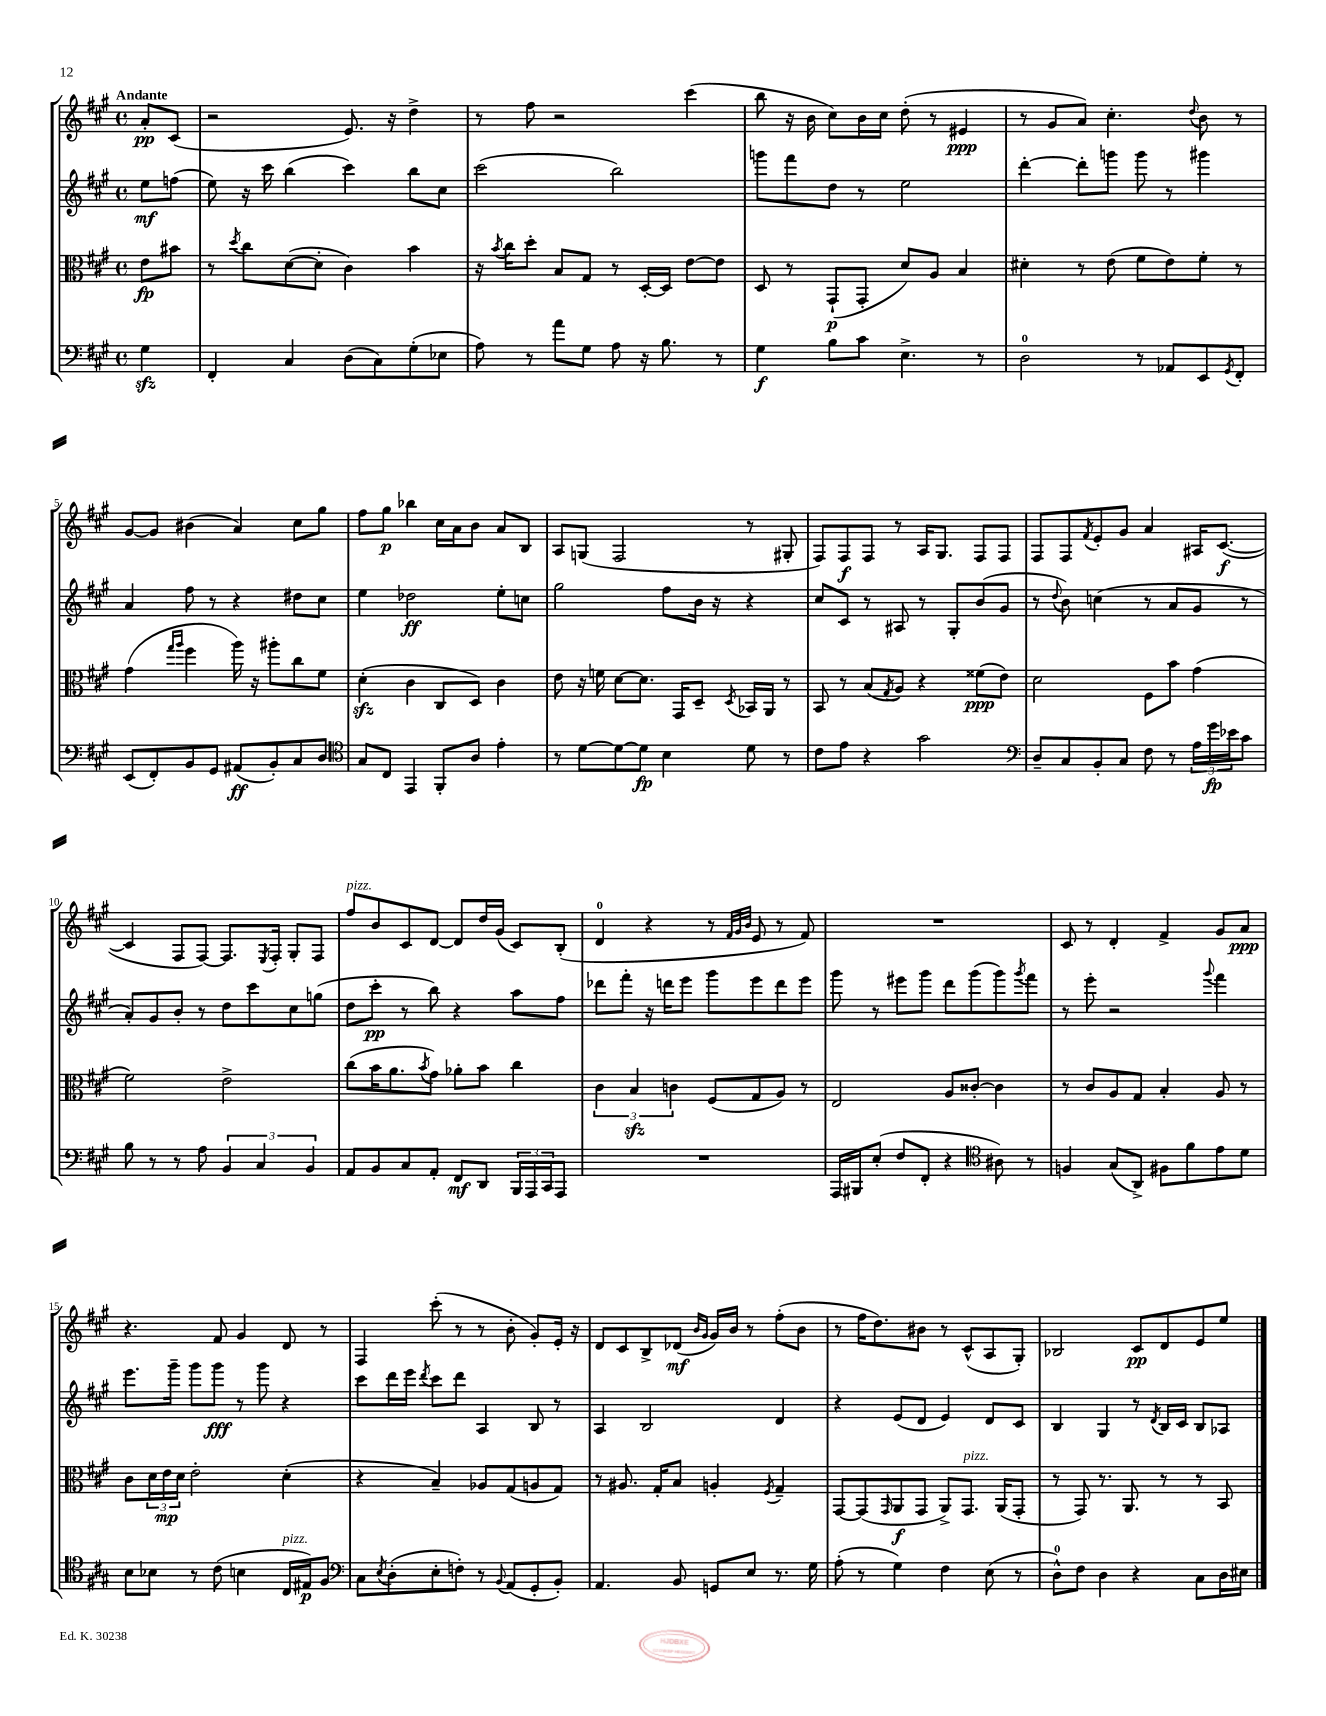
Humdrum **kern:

**kern	**dynam	**kern	**dynam	**kern	**dynam	**kern	**dynam
*part4	*part4	*part3	*part3	*part2	*part2	*part1	*part1
*staff4	*staff4	*staff3	*staff3	*staff2	*staff2	*staff1	*staff1
*clefF4	*	*clefC3	*	*clefG2	*	*clefG2	*
*k[f#c#g#]	*	*k[f#c#g#]	*	*k[f#c#g#]	*	*k[f#c#g#]	*
*M4/4	*	*M4/4	*	*M4/4	*	*M4/4	*
*met(c)	*	*met(c)	*	*met(c)	*	*met(c)	*
=	=	=	=	=	=	=	=
!	!	!	!	!	!	!LO:TX:a:B:t=Andante	!
4G#zz\	.	8e\L	fp	8ee\L	mf	8a'/L	pp
.	.	8b#X\J	.	(8ffn\J	.	(8c#/J	.
=1	=1	=1	=1	=1	=1	=1	=1
4FF#'/	.	8r	.	8ee\)	.	2r	.
.	.	8qdd/	.	.	.	.	.
.	.	8cc#\L	.	16r	.	.	.
.	.	.	.	16ccc#\	.	.	.
4C#/	.	([8d\	.	(4bb\	.	.	.
.	.	8d'\J]	.	.	.	.	.
(8D\L	.	4c#\)	.	4ccc#\)	.	8.e/)	.
8C#\)	.	.	.	.	.	.	.
.	.	.	.	.	.	16r	.
(8G#'\	.	4b\	.	8bb\L	.	4dd^\	.
8E-X\J	.	.	.	8cc#\J	.	.	.
=2	=2	=2	=2	=2	=2	=2	=2
8A\)	.	16r	.	(2ccc#\	.	8r	.
.	.	8qb/	.	.	.	.	.
.	.	16cc#\KL	.	.	.	.	.
8r	.	8dd'\J	.	.	.	8ff#\	.
8a\L	.	8B/L	.	.	.	2r	.
8G#\J	.	8G#/J	.	.	.	.	.
8A\	.	8r	.	2bb\)	.	.	.
16r	.	[16D'/LL	.	.	.	.	.
8.B\	.	16D/JJ]	.	.	.	.	.
.	.	[8e\L	.	.	.	(4ccc#\	.
8r	.	8e\J]	.	.	.	.	.
=3	=3	=3	=3	=3	=3	=3	=3
4G#\	f	8D/	.	8gggn\L	.	8bb\	.
.	.	8r	.	8fff#\	.	16r	.
.	.	.	.	.	.	16b\	.
8B\L	.	(8GG#`/L	p	8dd\J	.	8cc#\L)	.
8c#\J	.	8GG#'/J	.	8r	.	16b\L	.
.	.	.	.	.	.	16cc#\JJ	.
4.E^\	.	8d/L)	.	2ee\	.	(8dd'\	.
.	.	8A/J	.	.	.	8r	.
.	.	4B/	.	.	.	4e#X/	ppp
8r	.	.	.	.	.	.	.
=4	=4	=4	=4	=4	=4	=4	=4
2D\	.	4d#X'\	.	[4ddd'\	.	8r	.
.	.	.	.	.	.	8g#/L	.
.	.	8r	.	8ddd'\L]	.	8a/J)	.
.	.	(8e\	.	8gggn\J	.	4.cc#'\	.
8r	.	8f#\L	.	8ggg\	.	.	.
8AA-X/L	.	8e\)	.	8r	.	.	.
.	.	.	.	.	.	8qqdd/	.
8EE/	.	8f#'\J	.	4ggg#X\	.	8b\	.
8qGG#/	.	.	.	.	.	.	.
8FF#'/J	.	8r	.	.	.	8r	.
!!LO:LB:g=z
=5	=5	=5	=5	=5	=5	=5	=5
(8EE/L	.	(4g#\	.	4a/	.	[8g#/L	.
8FF#'/)	.	.	.	.	.	8g#/J]	.
.	.	16qqgg#/LL	.	.	.	.	.
.	.	16qqaa/JJ	.	.	.	.	.
8BB/	.	4ff#\	.	8ff#\	.	(4b#X\	.
8GG#/J	.	.	.	8r	.	.	.
(8AA#X/L	ff	16aa\)	.	4r	.	4a/)	.
.	.	16r	.	.	.	.	.
8BB'/)	.	8aa#X'\L	.	.	.	.	.
8C#/	.	8cc#\	.	8dd#X\L	.	8cc#\L	.
8D/J	.	8f#\J	.	8cc#\J	.	8gg#\J	.
=6	=6	=6	=6	=6	=6	=6	=6
*clefC4	*	*	*	*	*	*	*
8G#/L	.	(4dzz'\	.	4ee\	.	8ff#\L	.
8C#/J	.	.	.	.	.	8gg#\J	p
4EE/	.	4c#\	.	2dd-X\	ff	4bb-X\	.
8FF#'/L	.	8C#/L	.	.	.	16cc#\LL	.
.	.	.	.	.	.	16a\J	.
8A/J	.	8D/J)	.	.	.	8b\J	.
4e'\	.	4c#\	.	8ee'\L	.	8a/L	.
.	.	.	.	8ccn\J	.	8B/J	.
=7	=7	=7	=7	=7	=7	=7	=7
8r	.	8e\	.	2gg#\	.	8A/L	.
[8d\L	.	16r	.	.	.	(8Gn/J	.
.	.	16fn\	.	.	.	.	.
8d\_	.	[8d\L	.	.	.	2F#/	.
8d\J]	fp	8.d\J]	.	.	.	.	.
4B\	.	.	.	8ff#\L	.	.	.
.	.	16GG#/KL	.	.	.	.	.
.	.	8D~/J	.	16b\Jk	.	.	.
.	.	.	.	16r	.	.	.
.	.	8qD/	.	.	.	.	.
8d\	.	16BB-X/LL	.	4r	.	8r	.
.	.	16AA/JJ	.	.	.	.	.
8r	.	8r	.	.	.	8G#X'/	.
=8	=8	=8	=8	=8	=8	=8	=8
8c#\L	.	8BB/	.	8cc#/L	.	8F#/L)	.
8e\J	.	8r	.	8c#/J	.	8F#/	f
4r	.	(8B/L	.	8r	.	8F#/J	.
.	.	8qG#/	.	.	.	.	.
.	.	8A/J)	.	8A#X/	.	8r	.
2g#\	.	4r	.	8r	.	16A/KL	.
.	.	.	.	.	.	8.G#/J	.
.	.	.	.	8G#'/L	.	.	.
.	.	(8f##X\L	ppp	(8b/	.	8F#/L	.
.	.	8e\J)	.	8g#/J	.	8F#/J	.
=9	=9	=9	=9	=9	=9	=9	=9
*clefF4	*	*	*	*	*	*	*
8D~/L	.	2d\	.	8r	.	8F#/L	.
.	.	.	.	8qqdd/	.	.	.
8C#/	.	.	.	8b\)	.	8F#/	.
.	.	.	.	.	.	8qf#/	.
8BB'/	.	.	.	(4ccn\	.	8e'/	.
8C#/J	.	.	.	.	.	8g#/J	.
8F#\	.	8F#\L	.	8r	.	4a/	.
8r	.	8b\J	.	8a/L	.	.	.
24A\LL	.	(4g#\	.	8g#/J	.	16A#X/KL	.
24g#\	fp	.	.	.	.	.	.
.	.	.	.	.	.	([8.c#/J	f
24e-X\J	.	.	.	.	.	.	.
8c#\J	.	.	.	8r	.	.	.
!!LO:LB:g=z
=10	=10	=10	=10	=10	=10	=10	=10
8B\	.	2f#\)	.	8a'/L)	.	4c#/]	.
8r	.	.	.	8g#/	.	.	.
8r	.	.	.	8b'/J	.	8F#/L	.
8A\	.	.	.	8r	.	[8F#/J)	.
6BB/	.	2e^\	.	8dd\L	.	8.F#/L]	.
.	.	.	.	8ccc#\	.	.	.
6C#/	.	.	.	.	.	.	.
.	.	.	.	.	.	8qE/	.
.	.	.	.	.	.	16F#'/Jk	.
.	.	.	.	8cc#\	.	8G#'/L	.
6BB/	.	.	.	.	.	.	.
.	.	.	.	(8ggn\J	.	8F#/J	.
=11	=11	=11	=11	=11	=11	=11	=11
!	!	!	!	!	!	!LO:TX:a:i:t=pizz.	!
8AA/L	.	(8cc#\L	.	8dd\L	.	8ff#/L	.
8BB/	.	16b\K	.	8ccc#'\J	pp	8b/	.
.	.	8.a\	.	.	.	.	.
8C#/	.	.	.	8r	.	8c#/	.
.	.	8qb/	.	.	.	.	.
8AA'/J	.	8g#\J)	.	8bb\)	.	[8d/J	.
8FF#/L	mf	8a-X'\L	.	4r	.	8d/L]	.
8DD/J	.	8b\J	.	.	.	16dd/L	.
.	.	.	.	.	.	(16g#/JJ	.
24BBB/LL	.	4cc#\	.	8aa\L	.	8c#/L)	.
24AAA/	.	.	.	.	.	.	.
24CC#/J	.	.	.	.	.	.	.
8AAA/J	.	.	.	8ff#\J	.	(8B'/J	.
=12	=12	=12	=12	=12	=12	=12	=12
1r	.	6c#\	.	8ddd-X\L	.	4d/	.
.	.	.	.	8fff#'\J	.	.	.
.	.	6Bzz/	.	.	.	.	.
.	.	.	.	16r	.	4r	.
.	.	.	.	16dddn\KL	.	.	.
.	.	6cn\	.	.	.	.	.
.	.	.	.	8eee\J	.	.	.
.	.	(8F#/L	.	8ggg#\L	.	8r	.
.	.	.	.	.	.	32qqf#/LLL	.
.	.	.	.	.	.	32qqg#/	.
.	.	.	.	.	.	32qqb/JJJ	.
.	.	8G#/	.	8eee\	.	8e/	.
.	.	8A/J)	.	8ddd\	.	8r	.
.	.	8r	.	8eee\J	.	8f#/)	.
=13	=13	=13	=13	=13	=13	=13	=13
16AAA/LL	.	2E/	.	8ggg#\	.	1r	.
16BBB#X/J	.	.	.	.	.	.	.
(8E'/J	.	.	.	8r	.	.	.
8F#/L	.	.	.	8eee#X\L	.	.	.
8FF#'/J	.	.	.	8ggg#\J	.	.	.
4r	.	8A/L	.	8ddd\L	.	.	.
.	.	[8c##X'/J	.	(8ggg#\	.	.	.
*clefC4	*	*	*	*	*	*	*
8A#X\)	.	4c##\]	.	8ggg#\)	.	.	.
.	.	.	.	8qggg#/	.	.	.
8r	.	.	.	8fff#\J	.	.	.
=14	=14	=14	=14	=14	=14	=14	=14
4Fn/	.	8r	.	8r	.	8c#/	.
.	.	8c#/L	.	8eee'\	.	8r	.
(8G#/L	.	8A/	.	2r	.	4d'/	.
8AA^/J)	.	8G#/J	.	.	.	.	.
8F#X\L	.	4B'/	.	.	.	4f#^/	.
8f#\	.	.	.	.	.	.	.
.	.	.	.	8qqggg#/	.	.	.
8e\	.	8A/	.	4fff#\	.	8g#/L	.
8d\J	.	8r	.	.	.	8a/J	ppp
!!LO:LB:g=z
=15	=15	=15	=15	=15	=15	=15	=15
8B\L	.	8c#\L	.	8.eee\L	.	4.r	.
8B-X\J	.	24d\L	.	.	.	.	.
.	.	24e\	mp	.	.	.	.
.	.	.	.	16ggg#~\Jk	.	.	.
.	.	24d\JJ	.	.	.	.	.
8r	.	2e'\	.	8ggg#\L	.	.	.
(8c#\	.	.	.	8ggg#\J	fff	8f#/	.
4Bn\	.	.	.	8r	.	4g#/	.
.	.	.	.	8ggg#\	.	.	.
!LO:TX:a:i:t=pizz.	!	!	!	!	!	!	!
16C#/LL	.	(4d'\	.	4r	.	8d/	.
16E#X/J)	p	.	.	.	.	.	.
8F#/J	.	.	.	.	.	8r	.
=16	=16	=16	=16	=16	=16	=16	=16
*clefF4	*	*	*	*	*	*	*
8C#\L	.	4r	.	8ccc#\L	.	4F#/	.
8qE/	.	.	.	.	.	.	.
(8D'\	.	.	.	16ddd\L	.	.	.
.	.	.	.	16eee\JJ	.	.	.
.	.	.	.	8qddd/	.	.	.
8E'\	.	4B~/)	.	8ccc#\L	.	(8ccc#'\	.
8Fn'\J)	.	.	.	8ddd\J	.	8r	.
8r	.	8A-X/L	.	4A/	.	8r	.
8qqBB/	.	.	.	.	.	.	.
(8AA/L	.	(8G#/	.	.	.	8b'\	.
8GG#'/	.	8An/	.	8B/	.	8g#'/L)	.
8BB'/J)	.	8G#/J)	.	8r	.	16e'/Jk	.
.	.	.	.	.	.	16r	.
=17	=17	=17	=17	=17	=17	=17	=17
4.AA/	.	8r	.	4A/	.	8d/L	.
.	.	8.A#X/	.	.	.	8c#/	.
.	.	.	.	2B/	.	8B^/	.
.	.	16G#'/KL	.	.	.	.	.
8BB/	.	8B/J	.	.	.	(8d-X/J	mf
.	.	.	.	.	.	16qqb/LL	.
.	.	.	.	.	.	16qqg#/JJ	.
8GGn/L	.	4An'/	.	.	.	16g#/LL)	.
.	.	.	.	.	.	16b/JJ	.
8E/J	.	.	.	.	.	8r	.
.	.	8qF#/	.	.	.	.	.
8.r	.	4G#~/	.	4d/	.	(8ff#'\L	.
.	.	.	.	.	.	8b\J	.
16G#\	.	.	.	.	.	.	.
=18	=18	=18	=18	=18	=18	=18	=18
(8A'\	.	[8GG#/L	.	4r	.	8r	.
8r	.	(8GG#/]	.	.	.	16ff#\KL	.
.	.	.	.	.	.	8.dd\)	.
.	.	16qqGG#/	.	.	.	.	.
4G#\)	.	8AA/	f	(8e/L	.	.	.
.	.	8GG#/J	.	8d/J	.	8b#X\J	.
4F#\	.	8AA^/L)	.	4e/)	.	8r	.
!	!	!LO:TX:a:i:t=pizz.	!	!	!	!	!
.	.	8.GG#/J	.	.	.	(8c#^^/L	.
(8E\	.	.	.	8d/L	.	8A/	.
.	.	(16AA/KL	.	.	.	.	.
8r	.	8GG#'/J	.	8c#/J	.	8G#'/J)	.
=19	=19	=19	=19	=19	=19	=19	=19
8D^^\L)	.	8r	.	4B/	.	2B-X/	.
8F#\J	.	8GG#/)	.	.	.	.	.
4D\	.	8.r	.	4G#/	.	.	.
.	.	8.AA/	.	.	.	.	.
4r	.	.	.	8r	.	8c#/L	pp
.	.	.	.	8qd/	.	.	.
.	.	8r	.	16B/LL	.	8d/	.
.	.	.	.	16c#/JJ	.	.	.
8C#\L	.	8r	.	8B/L	.	8e/	.
16D\L	.	8BB/	.	8A-X/J	.	8ee/J	.
16E#X\JJ	.	.	.	.	.	.	.
==	==	==	==	==	==	==	==
*-	*-	*-	*-	*-	*-	*-	*-
